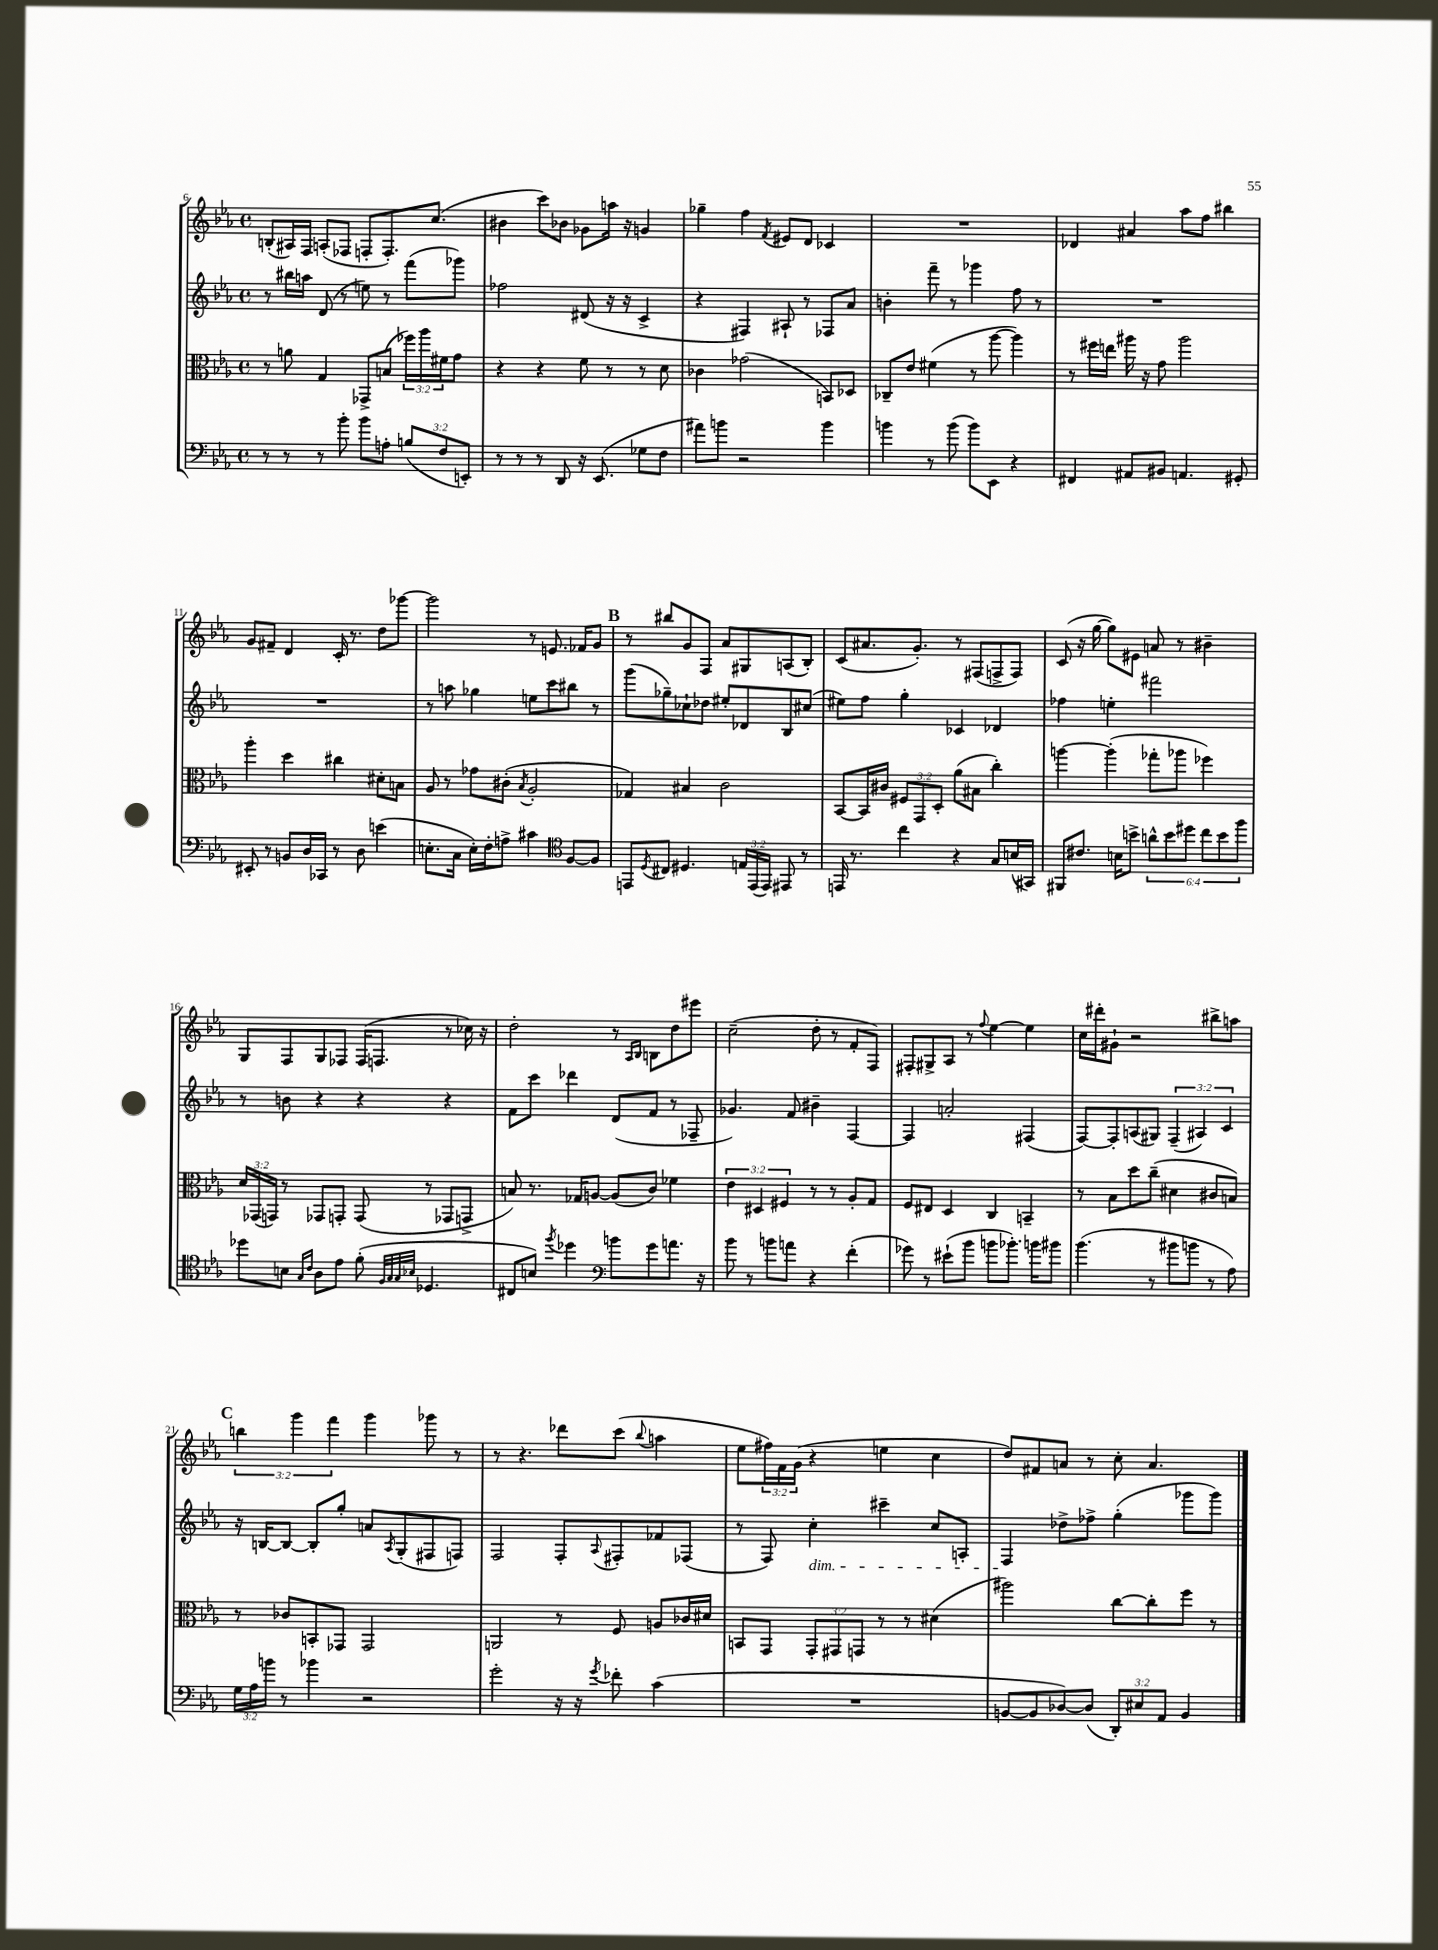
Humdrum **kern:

**kern	**kern	**kern	**kern
*part4	*part3	*part2	*part1
*staff4	*staff3	*staff2	*staff1
*clefF4	*clefC3	*clefG2	*clefG2
*k[b-e-a-]	*k[b-e-a-]	*k[b-e-a-]	*k[b-e-a-]
*M4/4	*M4/4	*M4/4	*M4/4
*met(c)	*met(c)	*met(c)	*met(c)
=6	=6	=6	=6
8r	8r	8r	(8Bn'/L
8r	8an\	16bb#X\LL	16A#X/L)
.	.	16aan\JJ	16F/JJ
8r	4G/	(8d/	(8An'/L
8b-'\	.	8r	8F-X/J
8b-\L	8GG-X^/L	8een\)	8Fn'/L
8An'\J	(8Bn/J	8r	8.F'/)
(12Bn/L	24ff-X\LL)	(8fff\L	.
.	24aa-\	.	.
.	.	.	(8.cc/J
12F/	24f#X\J	.	.
.	8g\J	8ggg-X\J)	.
12EEn'/J)	.	.	.
=7	=7	=7	=7
8r	4r	2ff-X\	4b#X\
8r	.	.	.
8r	4r	.	8ccc\L)
8DD/	.	.	8b-X\J
16r	8f\	(8d#X/	8g-X\L
(8.EE-/	.	.	.
.	8r	16r	16aan\Jk
.	.	16r	16r
8G-X\L	8r	4c^/	4gn/
8F\J	8d\	.	.
=8	=8	=8	=8
8a#X\L)	4c-X\	4r	4gg-X~\
8bn\J	.	.	.
2r	(2g-X\	4F#X/)	4ff\
.	.	.	8qf/
.	.	8A#X`/	8e#X/L
.	.	8r	8d/J
4b\	8BBn/L)	8F-X/L	4c-X/
.	8D-X/J	8a-/J	.
=9	=9	=9	=9
4bn\	8C-X~/L	4bn'\	1r
.	8e-/J	.	.
8r	(4f#X\	8fff~\	.
(8b\	.	8r	.
8b\L)	8r	4ggg-X\	.
8EE-\J	[8aa-\	.	.
4r	4aa-\])	8ff\	.
.	.	8r	.
=10	=10	=10	=10
4FF#X/	8r	1r	4d-X/
.	16ff#X\LL	.	.
.	16een\JJ	.	.
8AA#X/L	16aa#X\	.	4a#X/
.	16r	.	.
8BB#X/J	8g\	.	.
4.AAn/	2aa#\	.	8aa-\L
.	.	.	8ff\J
.	.	.	4bb#X\
8GG#X'/	.	.	.
!!LO:LB:g=z
=11	=11	=11	=11
8EE#X'/	4aa-'\	1r	8g/L
8r	.	.	8f#X~/J
8BBn/L	4dd\	.	4d/
16D/L	.	.	.
16CC-X/JJ	.	.	.
8r	4cc#X\	.	16c'/
.	.	.	8.r
8D\	.	.	.
(4en\	8d#X'\L	.	8dd\L
.	8Bn\J	.	[8ggg-X\J
=12	=12	=12	=12
8.En'\L	8A-/	8r	2ggg-\]
.	8r	8aan\	.
16C\Jk	.	.	.
16E'\LL)	8g-X\L	4gg-X\	.
16F'\J	.	.	.
8An^\J	(8c#X'\J	.	.
.	8qB-/	.	.
4c#X\	2A-'/	8een\L	8r
.	.	8ccc\	8.en/
*clefC4	*	*	*
[8F/L	.	8bb#X\J	.
.	.	.	16f-X/KL
8F/J]	.	8r	8g/J
!!LO:REH:place=s1:t=B
=13	=13	=13	=13
8EEn/L	4G-X/)	(8ggg\L	8r
8qD/	.	.	.
8C#X/J	.	8gg-X~\)	8bb#X/L
4.D#X/	4B#X/	8cc-X`\	8g/
.	.	8dd-X\J	8F/J
.	2c\	8ee#X'/L	8a-/L
24En/LL	.	8d-X/	8G#X/
(24EE/	.	.	.
24EE/JJ)	.	.	.
8EE#X/	.	8B-/	(8An/
8r	.	(8cc#X/J	8B-'/J)
=14	=14	=14	=14
16EEn/	[8BB-/L	8ee#X\L)	(8c/L
8.r	.	.	.
.	16BB-/L]	8ff\J	8.a#X/
.	16c#X/JJ	.	.
4cc\	12F#X/L	4gg'\	.
.	.	.	8.g'/J)
.	12GG/	.	.
.	12D'/J	.	.
4r	(8a-\L	4c-X/	8r
.	8B#X\J	.	(8F#X/L
8G/L	4cc'\)	4d-X/	8Fn^/
(16Bn/L	.	.	8F/J)
16GG#X/JJ)	.	.	.
=15	=15	=15	=15
8FF#X/L	[4aan\	4ff-X\	(8c/
8.c#X/J	.	.	16r
.	.	.	[16gg\
.	(4aa'\]	4een'\	8gg\L])
16Bn\KL	.	.	.
8bn^\J	.	.	8e#X\J
12an^^\L	8gg-X'\L	2fff#X\	8an/
12b\	.	.	.
.	8aa-X\J	.	8r
12dd#X\J	.	.	.
12cc\L	4ff-X\)	.	4b#X~\
12b\	.	.	.
12ff\J	.	.	.
!!LO:LB:g=z
=16	=16	=16	=16
8dd-X\L	24d/LL	8r	8G/L
.	(24GG-X/	.	.
.	24GGn/JJ)	.	.
8Bn\J	8r	8bn\	8F/
16qqG/LL	.	.	.
16qqc/JJ	.	.	.
8A-\L	8GG-X/L	4r	8G/
8e-\J	8GGn'/J	.	8F-X/J
(8f'\	(8GG/	4r	(16F-/KL
.	.	.	8.Fn/J
32qqF/LLL	.	.	.
32qqG/	.	.	.
32qqG/	.	.	.
32qqB-X/JJJ	.	.	.
4.D-X/	8r	.	.
.	8GG-X/L	4r	8r
.	8GGn^/J	.	16cc-X\)
.	.	.	16r
=17	=17	=17	=17
8C#X/L	8Bn/)	8f\L	2dd'\
8Bn/J)	8.r	8ccc\J	.
8qff/	.	.	.
4dd-X\	.	4ddd-X\	.
.	16G-X/KL	.	.
.	[8An/J	.	.
*clefF4	*	*	*
8bn\L	(8A/L]	(8d/L	8r
.	.	.	16qqA-/LL
.	.	.	16qqB-/JJ
8g\	8c/J)	8f/J	8Bn\L
8.an\J	4f-X\	8r	8dd\
.	.	8F-X~/	8eee#X\J
16r	.	.	.
=18	=18	=18	=18
8b-\	6e-\	4.g-X/)	(2cc~\
8r	.	.	.
.	6D#X/	.	.
8bn\L	.	.	.
.	6F#X/	.	.
8an\J	.	8f/	.
4r	8r	4b#X~\	8dd'\
.	8r	.	8r
(4f'\	8A-'/L	[4F/	8f'/L
.	8G/J	.	8F/J)
=19	=19	=19	=19
8g-X\)	8F/L	4F/]	8F#X'/L
8r	8E#X/J	.	8G#X^/
(8e#X`\L	4D/	2an'/	8A-/J
8b-\J	.	.	8r
.	.	.	8qqff/
8bn\L	4C/	.	[4ee-\
8.b-X'\J)	.	.	.
.	4BBn~/	(4F#X/	4ee-\]
16bn\KL	.	.	.
8b#X\J	.	.	.
=20	=20	=20	=20
(4.b-\	8r	[8F/L)	16cc\LL
.	.	.	16ddd#X'\J
.	8B-\L	8F'/]	8g#X`\J
.	8dd\	(8An/	2r
8r	(8cc~\J	8G#X/J)	.
8b#X\L	4d#X\	(6F~/	.
8bn\J	.	.	.
.	.	6A#X/)	.
8r	8c#X/L	.	8bb#X^\L
.	.	6c/	.
8A-\)	8Bn/J)	.	8aan\J
!!LO:LB:g=z
!!LO:REH:place=s1:t=C
=21	=21	=21	=21
24G\LL	8r	16r	6bbn\
24A-\	.	.	.
.	.	[16Bn/KL	.
24bn\JJ	.	.	.
8r	8c-X/L	8B/J_	.
.	.	.	6ggg\
4b-X\	8BBn'/	8B'/L]	.
.	.	.	6fff\
.	8GG-X/J	8gg'/J	.
2r	2GG-/	8an/L	4ggg\
.	.	8qA-/	.
.	.	(8G'/	.
.	.	8F#X/	8ggg-X\
.	.	8Fn/J)	8r
=22	=22	=22	=22
2g'\	2AAn/	2F/	8r
.	.	.	4.r
16r	8r	8F'/L	8ddd-X\L
16r	.	.	.
8qg/	.	8qqA-/	.
8f-X'\	8F/	8F#X'/	(8ccc\J
.	.	.	8qqbb-/
(4c\	8An/L	8f-X/	4aan\
.	16c-X/L	(8F-X/J	.
.	16d#X/JJ	.	.
=23	=23	=23	=23
1r	8BBn/L	8r	8ee-\L
.	8GG/J	8F/)	24ff#X\L)
.	.	.	24f\
.	.	.	(24g\JJ
!	!	!LO:TX:b:i:t=dim.	!
.	12GG'/L	4cc'\	4r
.	12GG#X/	.	.
.	12GGn/J	.	.
.	8r	4ccc#X~\	4een\
.	8r	.	.
.	(4d#X\	8cc/L	4cc\
.	.	8An'/J	.
=24	=24	=24	=24
[8BBn/L	2aa#X\)	4F/	8dd/L)
8BB/]	.	.	8f#X/
[8D-X/)	.	8dd-X^\L	8an/J
(8D-/J]	.	8ff-X^\J	8r
12DD'/L)	[8cc\L	(4gg'\	8cc'\
12E#X/	.	.	.
.	8cc'\]	.	4.a/
12AA-/J	.	.	.
4BB/	8ff\J	8ggg-X\L	.
.	8r	8ggg-\J)	.
==	==	==	==
*-	*-	*-	*-
